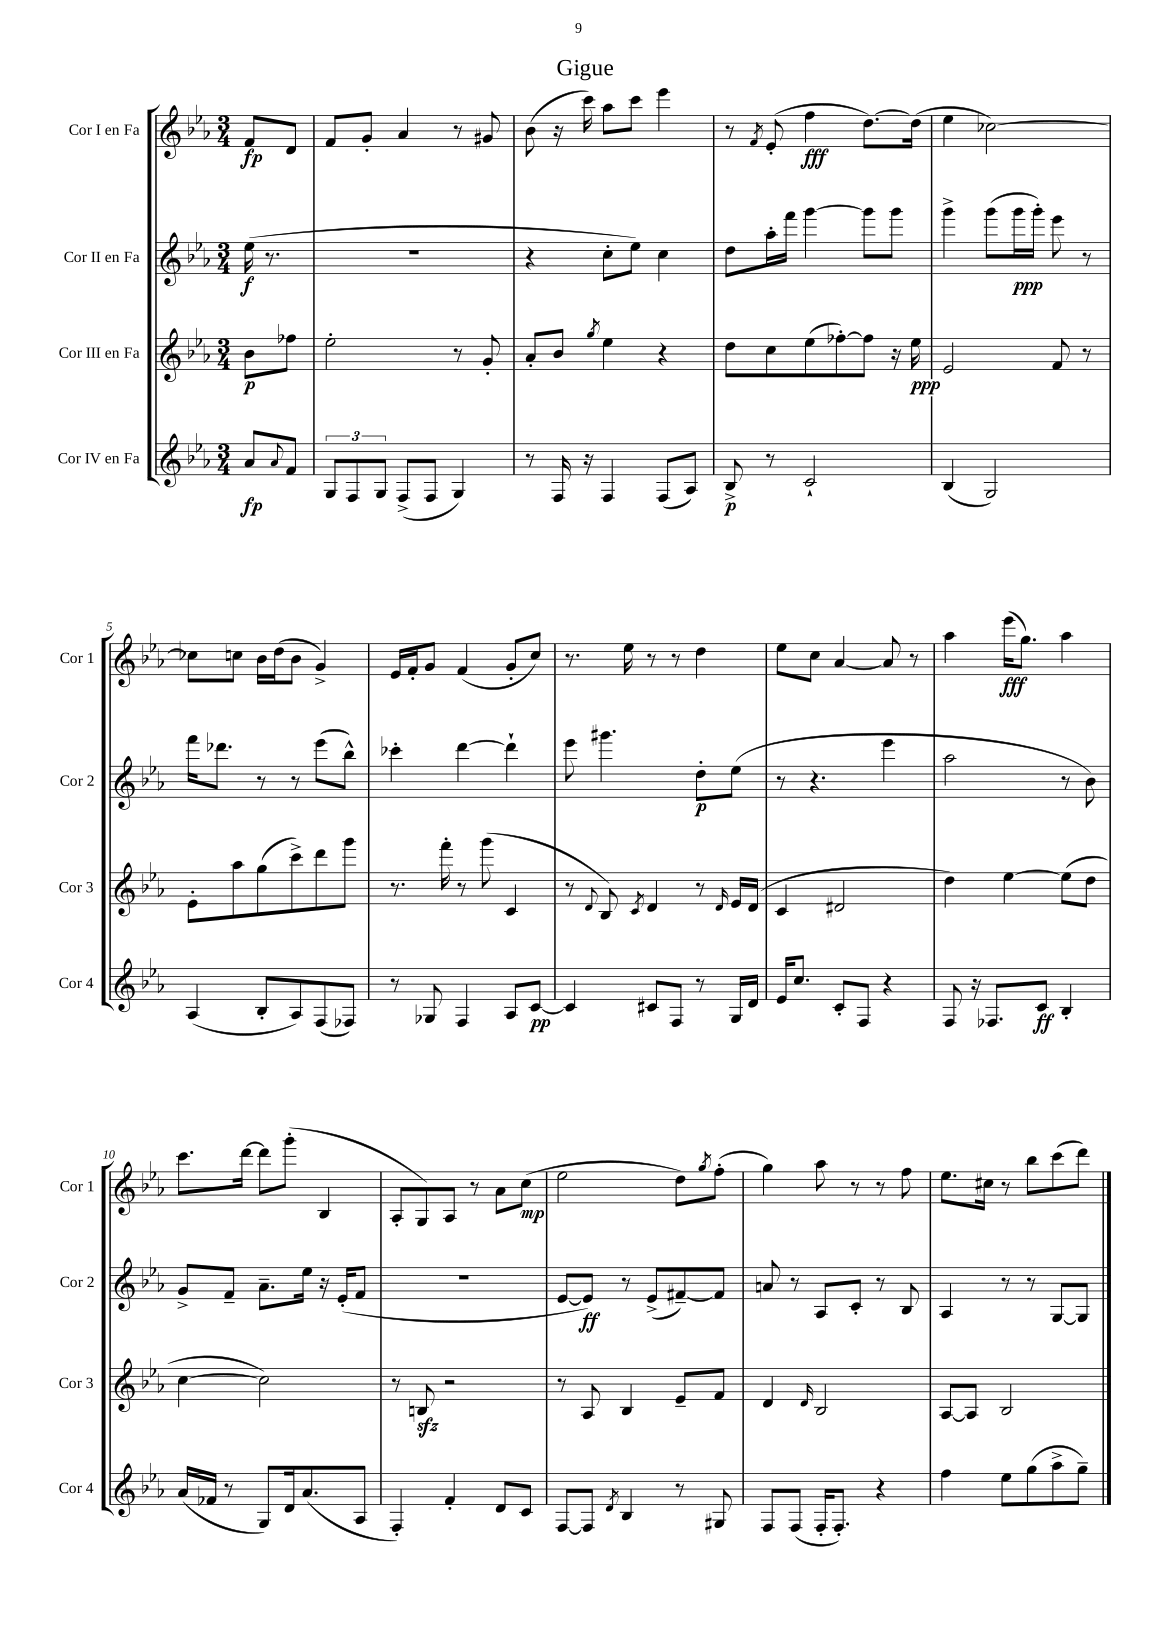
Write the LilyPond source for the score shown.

\header { title = "Gigue" }
<<
\new StaffGroup <<
\new Staff = "s0" \with { instrumentName = "Cor I en Fa" shortInstrumentName = "Cor 1" } {
    \clef treble \key ees \major \numericTimeSignature \time 3/4 \partial 4
    f'8\fp d'8 |
    f'8 g'8-. aes'4 r8 gis'8 |
    bes'8( r16 c'''16) aes''8 c'''8 ees'''4 |
    r8 \acciaccatura { f'8 } ees'8-.( f''4\fff d''8.~) d''16( |
    ees''4 ces''2~) |
    ces''8 c''8 bes'16 d''16( bes'8 g'4->) |
    ees'16 f'16-. g'8 f'4( g'8-. c''8) |
    r8. ees''16 r8 r8 d''4 |
    ees''8 c''8 aes'4~ aes'8 r8 |
    aes''4 ees'''16\fff( g''8.) aes''4 |
    c'''8. d'''16~ d'''8 g'''8-.( bes4 |
    aes8-. g8) aes8 r8 aes'8 c''8\mp( |
    ees''2 d''8) \acciaccatura { g''8 } f''8-.( |
    g''4) aes''8 r8 r8 f''8 |
    ees''8. cis''16 r8 bes''8 c'''8( d'''8) \bar "|." |
}
\new Staff = "s1" \with { instrumentName = "Cor II en Fa" shortInstrumentName = "Cor 2" } {
    \clef treble \key ees \major \numericTimeSignature \time 3/4 \partial 4
    ees''16\f( r8. |
    R2. |
    r4 c''8-. ees''8) c''4 |
    d''8 aes''16-. f'''16 g'''4~ g'''8 g'''8 |
    g'''4-> g'''8( g'''16\ppp g'''16-.) ees'''8 r8 |
    f'''16 des'''8. r8 r8 ees'''8( bes''8-^) |
    ces'''4-. d'''4~ d'''4-! |
    ees'''8 gis'''4. d''8-.\p ees''8( |
    r8 r4. ees'''4 |
    aes''2 r8 bes'8) |
    g'8-> f'8-- aes'8.-- ees''16 r16 ees'16-.( f'8 |
    R2. |
    ees'8~ ees'8\ff) r8 ees'8->( fis'8~--) fis'8 |
    a'8 r8 aes8 c'8-. r8 bes8 |
    aes4 r8 r8 g8~ g8 \bar "|." |
}
\new Staff = "s2" \with { instrumentName = "Cor III en Fa" shortInstrumentName = "Cor 3" } {
    \clef treble \key ees \major \numericTimeSignature \time 3/4 \partial 4
    bes'8\p fes''8 |
    ees''2-. r8 g'8-. |
    aes'8-. bes'8 \acciaccatura { g''8 } ees''4 r4 |
    d''8 c''8 ees''8( fes''8~-.) fes''8 r16 ees''16\ppp |
    ees'2 f'8 r8 |
    ees'8-. aes''8 g''8( c'''8->) d'''8 g'''8 |
    r8. f'''16-. r8 g'''8( c'4 |
    r8 \appoggiatura { d'8 } bes8) \acciaccatura { c'8 } d'4 r8 \grace { d'16 } ees'16 d'16( |
    c'4 dis'2 |
    d''4) ees''4~ ees''8( d''8 |
    c''4~ c''2) |
    r8 b8\sfz r2 |
    r8 aes8 bes4 ees'8-- f'8 |
    d'4 \grace { d'16 } bes2 |
    aes8~ aes8 bes2 \bar "|." |
}
\new Staff = "s3" \with { instrumentName = "Cor IV en Fa" shortInstrumentName = "Cor 4" } {
    \clef treble \key ees \major \numericTimeSignature \time 3/4 \partial 4
    aes'8\fp \appoggiatura { aes'8 } f'8 |
    \tuplet 3/2 { g8 f8 g8 } f8->( f8 g4) |
    r8 f16 r16 f4 f8( aes8) |
    bes8->\p r8 c'2-! |
    bes4( g2) |
    aes4( bes8-. aes8) f8( fes8) |
    r8 ges8 f4 aes8 c'8~\pp |
    c'4 cis'8 f8 r8 g16 d'16 |
    ees'16 c''8. c'8-. f8 r4 |
    f8 r16 fes8. c'8\ff bes4-. |
    aes'16( fes'16 r8 g8) d'16 aes'8.( aes8 |
    f4-.) f'4-. d'8 c'8 |
    f8~ f8 \acciaccatura { d'8 } bes4 r8 gis8 |
    f8 f8( f16-. f8.-.) r4 |
    f''4 ees''8 g''8( aes''8-> g''8--) \bar "|." |
}
>>
>>
